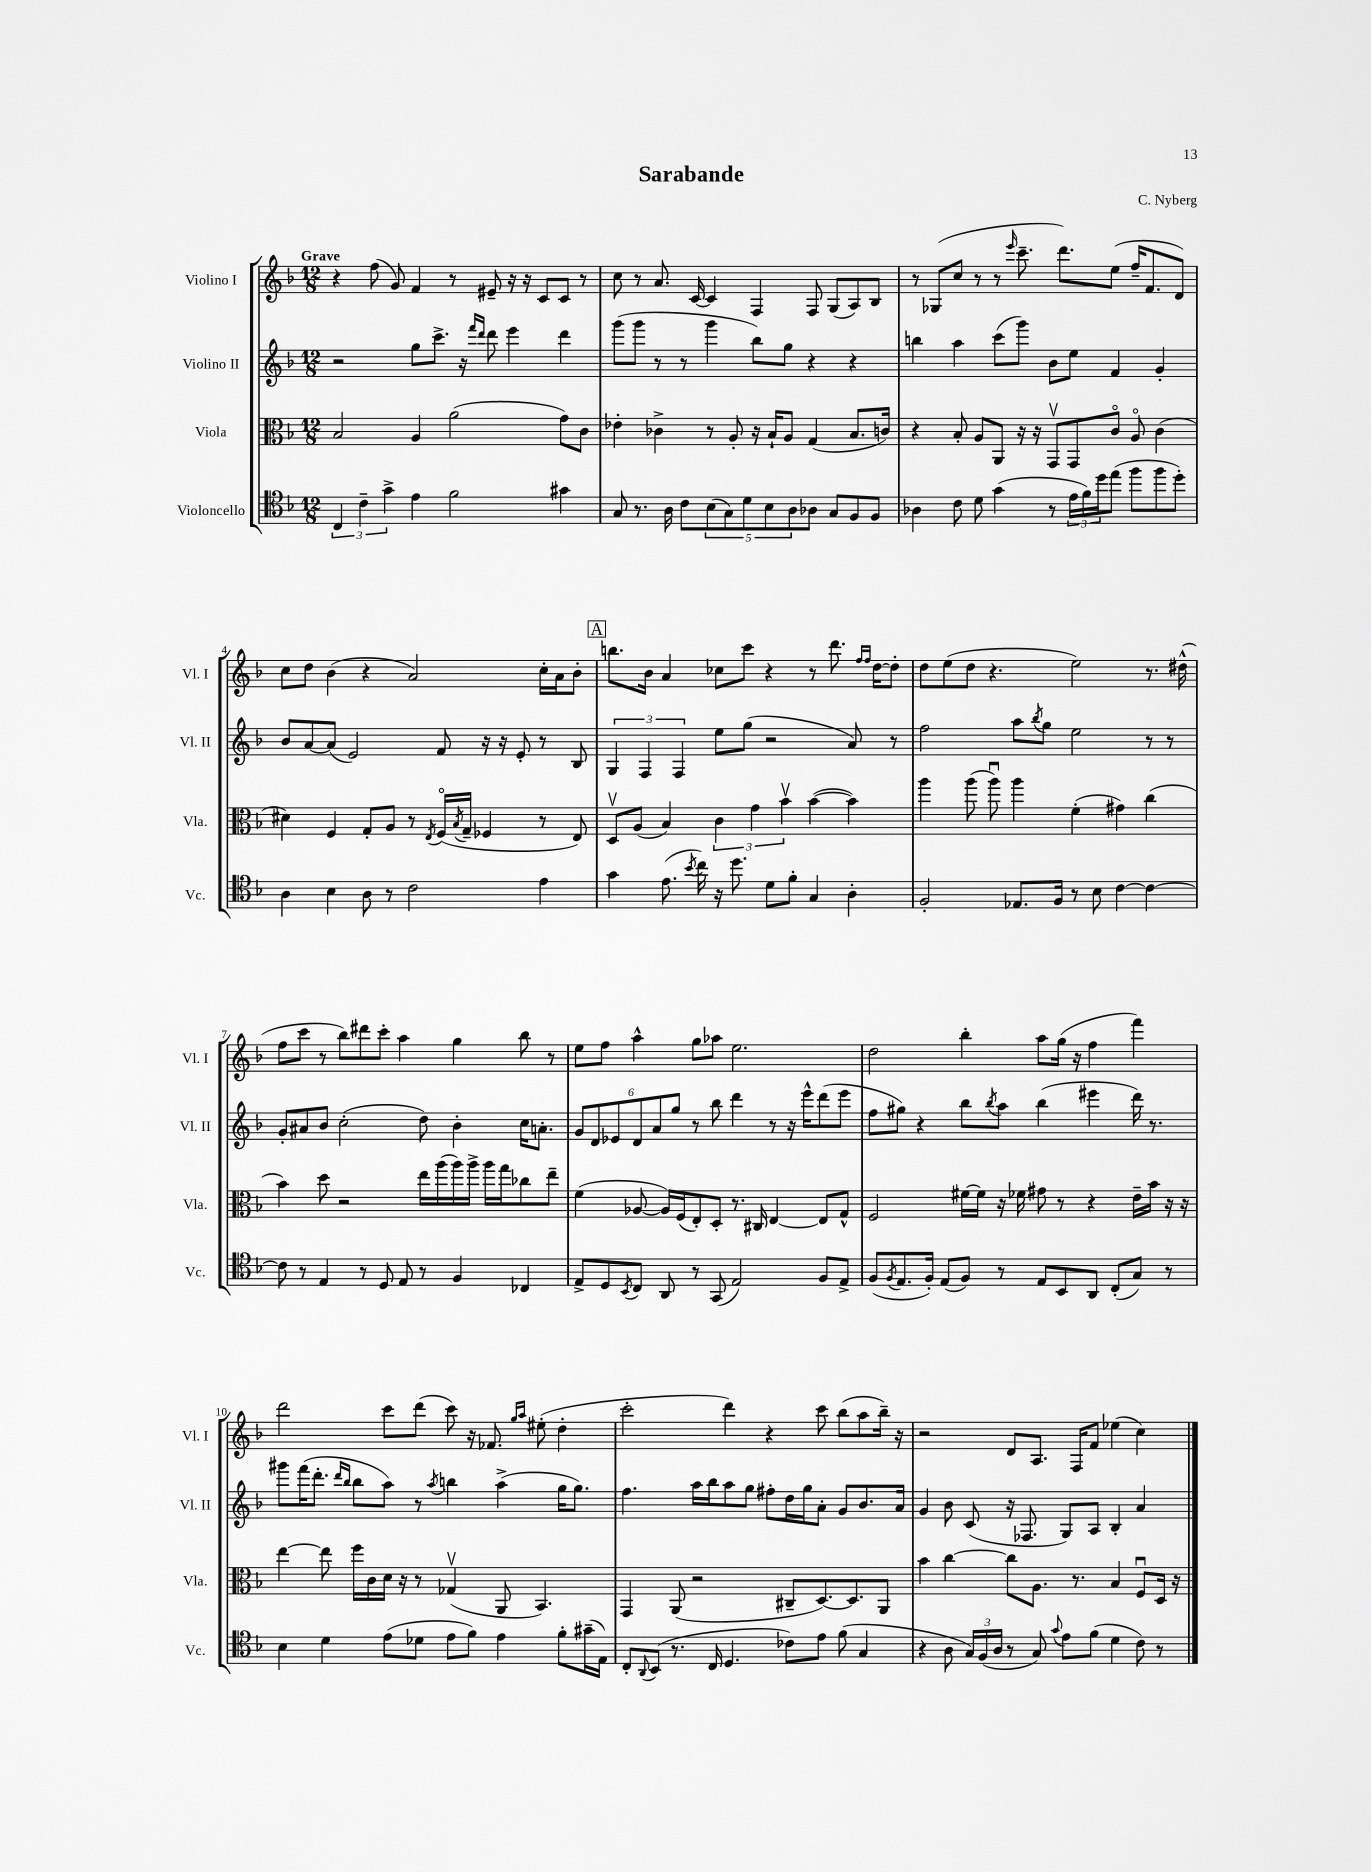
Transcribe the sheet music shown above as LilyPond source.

\header { title = "Sarabande" composer = "C. Nyberg" }
<<
\new StaffGroup <<
\new Staff = "s0" \with { instrumentName = "Violino I" shortInstrumentName = "Vl. I" } {
    \clef treble \key f \major \numericTimeSignature \time 12/8 \tempo "Grave"
    r4 f''8( g'8) f'4 r8 eis'8-- r16 r16 c'8 c'8 r8 |
    c''8 r8 a'8. c'16~ c'4 f4 f8 g8( a8) bes8 |
    r8 ges8( c''8 r8 r8 \grace { e'''16 } c'''8.-- d'''8.) e''8( f''16-- f'8. d'8) |
    c''8 d''8 bes'4( r4 a'2) c''16-. a'16 bes'8-. |
    \mark \markup { \box "A" } b''8. bes'16 a'4 ces''8 c'''8 r4 r8 d'''8. \grace { f''16 f''16 } d''16~ d''8-. |
    d''8 e''8( d''8 r4. e''2) r8. dis''16-^( |
    f''8 c'''8 r8 bes''8) dis'''8 c'''8-. a''4 g''4 bes''8 r8 |
    e''8 f''8 a''4-^ g''8 aes''8 e''2. |
    d''2 bes''4-. a''8 g''16( r16 f''4 f'''4) |
    d'''2 c'''8 d'''8( c'''8) r16 fes'8. \grace { g''16 a''16 } eis''8-.( d''4-. |
    c'''2-. d'''4) r4 c'''8 bes''8( a''8 bes''16--) r16 |
    r2 d'8 a8. f16 f'8 ees''4( c''4) \bar "|." |
}
\new Staff = "s1" \with { instrumentName = "Violino II" shortInstrumentName = "Vl. II" } {
    \clef treble \key f \major \numericTimeSignature \time 12/8
    r2 g''8 c'''8.-> r16 \grace { f'''16 d'''16 } d'''8 e'''4 d'''4 |
    g'''8( g'''8 r8 r8 g'''4 bes''8) g''8 r4 r4 |
    b''4 a''4 c'''8( g'''8) bes'8 e''8 f'4 g'4-. |
    bes'8 a'8~ a'8( e'2) f'8 r16 r16 e'8-. r8 bes8 |
    \mark \markup { \box "A" } \tuplet 3/2 { g4 f4 f4 } e''8 g''8( r2 a'8) r8 |
    f''2 a''8 \acciaccatura { bes''8 } g''8 e''2 r8 r8 |
    g'8-. ais'8 bes'8 c''2-.( d''8) bes'4-. c''16 a'8.-. |
    \tuplet 6/4 { g'8 d'8 ees'8 d'8 a'8 g''8 } r8 bes''8 d'''4 r8 r16 e'''16-^ d'''8( e'''8 |
    f''8 gis''8) r4 bes''8 \acciaccatura { bes''8 } a''8 bes''4( eis'''4 d'''16) r8. |
    gis'''8 f'''16( d'''8.-. \grace { d'''16 bes''16 } bes''8 a''8) r8 \acciaccatura { a''8 } b''4 a''4->( g''16 g''8.) |
    f''4. a''16 bes''16 a''8 g''8 fis''8-. d''16 g''16 a'8-. g'8 bes'8. a'16 |
    g'4 bes'8 c'8( r16 fes8. g8) a8 bes4-. a'4 \bar "|." |
}
\new Staff = "s2" \with { instrumentName = "Viola" shortInstrumentName = "Vla." } {
    \clef alto \key f \major \numericTimeSignature \time 12/8
    bes2 a4 a'2( g'8) c'8 |
    ees'4-. ces'4-> r8 a8-. r16 bes16-! a8 g4( bes8. c'16) |
    r4 bes8-. a8 a,8 r16 r16 g,8\upbow g,8 c'8\flageolet a8\flageolet c'4( |
    dis'4) f4 g8-. a8 r8 \acciaccatura { e8 } f16\flageolet( \acciaccatura { bes8 } g16-- fes4 r8 e8) |
    \mark \markup { \box "A" } d8\upbow a8( bes4) \tuplet 3/2 { c'4 g'4 bes'4\upbow } bes'4~( bes'4) |
    a''4 a''8( a''8\downbow) a''4 f'4-.( gis'4) c''4( |
    bes'4) d''8 r2 e''16 a''16( a''16) a''16-> a''16 g''16 ces''8 e''8-- |
    f'4( aes8~ aes16) f16( e8-.) d8-. r8. cis16 e4~ e8 g8-^ |
    f2 fis'16~ fis'16 r16 fes'16 gis'8 r8 r4 e'16-- bes'16 r16 r16 |
    e''4~ e''8 f''16 c'16 d'16 r16 r8 ges4\upbow( a,8 bes,4.) |
    g,4 a,8( r2 cis8-- d8.~) d8. a,8 |
    bes'4 c''4~ c''8 a8. r8. bes4 f8\downbow d16 r16 \bar "|." |
}
\new Staff = "s3" \with { instrumentName = "Violoncello" shortInstrumentName = "Vc." } {
    \clef tenor \key f \major \numericTimeSignature \time 12/8
    \tuplet 3/2 { c4 c'4-- g'4-> } e'4 f'2 gis'4 |
    g8 r8. a16 c'8 \tuplet 5/4 { bes8( g8) d'8 bes8 a8 } aes8 g8 f8 f8 |
    aes4 c'8 d'8 g'4( r8 \tuplet 3/2 { e'16 f'16) d''16 } e''8( f''8 f''8 d''8-.) |
    a4 bes4 a8 r8 c'2 e'4 |
    \mark \markup { \box "A" } g'4 e'8.( \acciaccatura { bes'8 } c''16) r16 d''8. d'8 f'8-. g4 a4-. |
    f2-. ees8. f16 r8 bes8 c'4~ c'4~ |
    c'8 r8 e4 r8 d8 e8 r8 f4 ces4 |
    e8-> d8 \acciaccatura { bes,8 } c8 a,8 r8 g,8( e2) f8 e8-> |
    f8( \acciaccatura { f8 } e8. f16-.) e8( f8) r8 e8 bes,8 a,8 c8-.( g8) r8 |
    bes4 d'4 e'8( des'8 e'8 f'8) e'4 f'8-. gis'16--( e16) |
    c8-. \appoggiatura { a,8 } bes,8( r8. c16 d4. ces'8) e'8 f'8( g4 |
    r4 a8 \tuplet 3/2 { g16) f16( a16 } r8 g8) \appoggiatura { g'8 } e'8 f'8( d'4 c'8) r8 \bar "|." |
}
>>
>>
